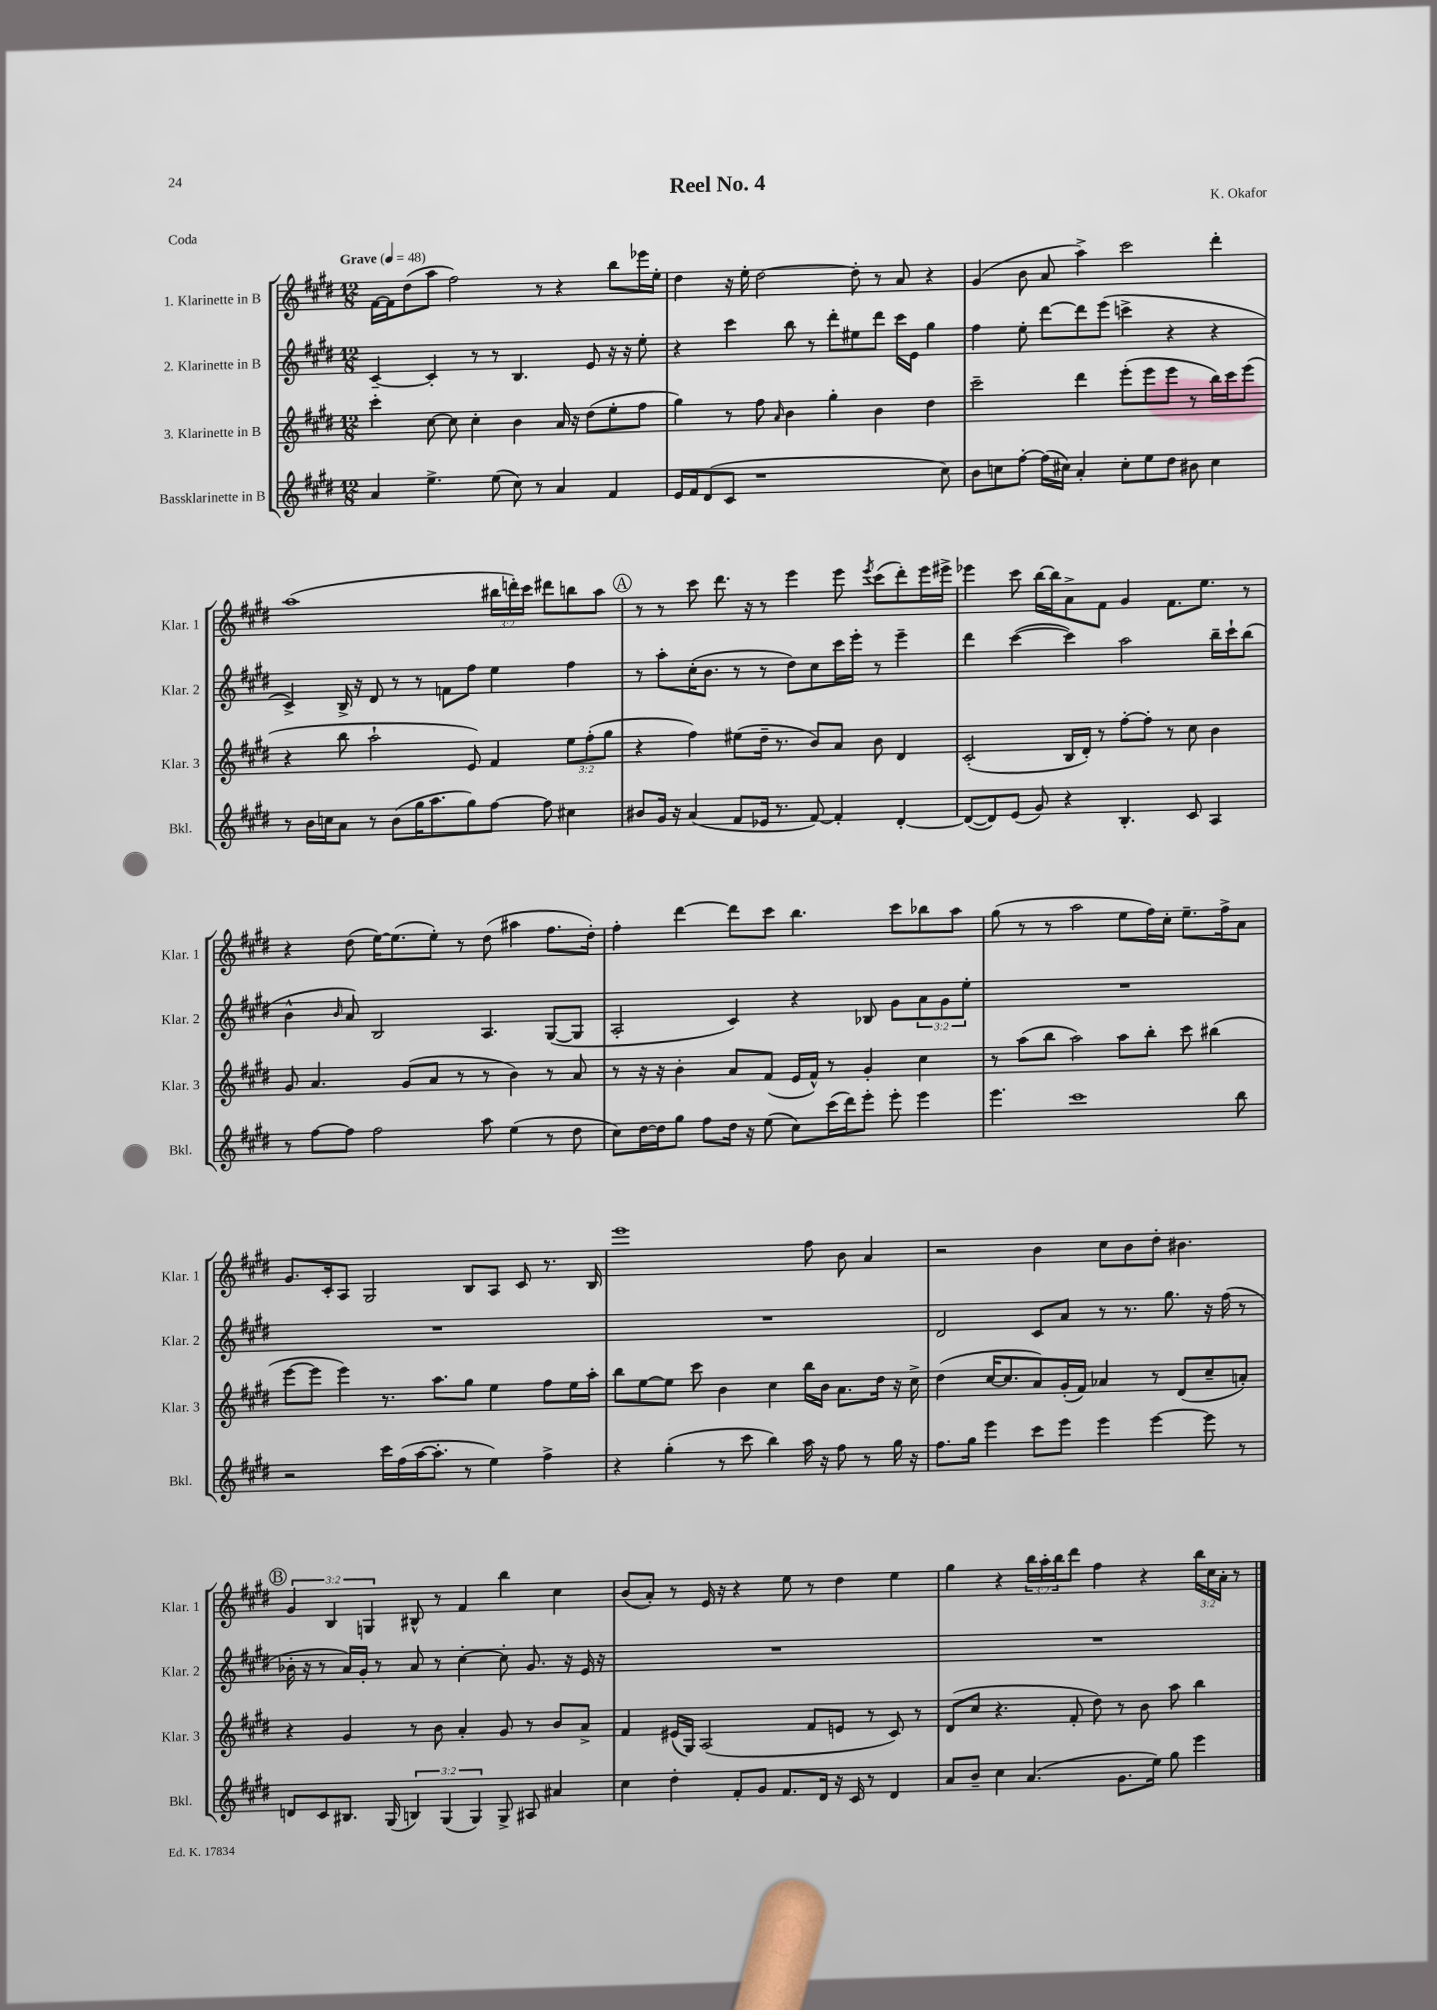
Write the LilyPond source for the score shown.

\header { title = "Reel No. 4" composer = "K. Okafor" piece = "Coda" }
<<
\new StaffGroup <<
\new Staff = "s0" \with { instrumentName = "1. Klarinette in B" shortInstrumentName = "Klar. 1" } {
    \clef treble \key e \major \numericTimeSignature \time 12/8 \override Staff.TupletNumber.text = #tuplet-number::calc-fraction-text \tempo "Grave" 4 = 48
    fis'16~ fis'16 dis''8( a''8 fis''2) r8 r4 b''8 ees'''16 e''16-. |
    dis''4 r16 e''16-. dis''2~ dis''8-. r8 a'8 r4 |
    gis'4( b'8 a'8 a''4->) cis'''2 dis'''4-. |
    a''1( \tuplet 3/2 { bis''16 d'''16-.) cis'''16 } dis'''8 b''8 a''8 |
    \mark \markup { \circle "A" } r8 r8 cis'''8 dis'''8. r16 r8 e'''4 e'''8 \acciaccatura { e'''8 } cis'''8( dis'''8-.) e'''16 eis'''16-> |
    ees'''4 cis'''8 b''16~ b''16 a'8-> fis'8 gis'4 fis'8. e''8. r8 |
    r4 dis''8( e''16~) e''8.( e''8-.) r8 dis''8( ais''4 fis''8. dis''16-.) |
    fis''4-. dis'''4~ dis'''8 cis'''8 b''4. cis'''8 bes''8 a''8 |
    gis''8( r8 r8 a''2 e''8 fis''16) cis''16-. e''8.-- fis''16-> a'8 |
    gis'8. cis'16-. a8 gis2 b8 a8 cis'8 r8. b16 |
    e'''1 fis''8 b'8 a'4 |
    r2 b'4 cis''8 b'8 dis''8-. bis'4. |
    \mark \markup { \circle "B" } \tuplet 3/2 { gis'4 b4 g4 } bis8-^ r8 fis'4 b''4 cis''4 |
    b'8( a'8-.) r8 e'16 r16 r4 e''8 r8 dis''4 e''4 |
    gis''4 r4 \tuplet 3/2 { b''16 a''16-. b''16 } dis'''8 fis''4 r4 \tuplet 3/2 { b''16 cis''16 a'16-. } r8 \bar "|." |
}
\new Staff = "s1" \with { instrumentName = "2. Klarinette in B" shortInstrumentName = "Klar. 2" } {
    \clef treble \key e \major \numericTimeSignature \time 12/8 \override Staff.TupletNumber.text = #tuplet-number::calc-fraction-text
    cis'4~-- cis'4-. r8 r8 b4. e'8 r16 r16 e''8-. |
    r4 cis'''4 b''8 r8 dis'''8-. eis''8 dis'''8 cis'''16 e'16 gis''4 |
    fis''4 e''8-. dis'''8~ dis'''8 e'''8( c'''4-> r4 r4 |
    cis'4->) b16-> r16 dis'8 r8 r8 f'8 fis''8 e''4 fis''4 |
    \mark \markup { \circle "A" } r8 a''8-. cis''16-.( b'8. r8 r8 dis''8) cis''8 cis'''16 e'''16-. r8 e'''4-- |
    dis'''4 cis'''4~( cis'''4) a''2 b''16-- cis'''16-! b''8( |
    b'4-^ \grace { b'16 } a'8) b2 a4. gis8~( gis8 |
    a2-. cis'4) r4 bes8 gis'8 \tuplet 3/2 { a'8 gis'8 e''8-. } |
    R1. |
    R1. |
    R1. |
    dis'2 cis'8 a'8 r8 r8. gis''8. r16 fis''16( r8 |
    \mark \markup { \circle "B" } bes'16-. r16 r8 a'16) gis'16-. r8 a'8 r8 cis''4~-. cis''8-. gis'8. r16 e'16 r16 |
    R1. |
    R1. \bar "|." |
}
\new Staff = "s2" \with { instrumentName = "3. Klarinette in B" shortInstrumentName = "Klar. 3" } {
    \clef treble \key e \major \numericTimeSignature \time 12/8 \override Staff.TupletNumber.text = #tuplet-number::calc-fraction-text
    cis'''4-. cis''8~ cis''8 cis''4-. b'4 a'16 r16 dis''8( e''8-. fis''8 |
    gis''4) r8 fis''8 \grace { a'16 } b'4 gis''4-. b'4 dis''4 |
    cis'''2-- dis'''4 e'''8-.( e'''8 e'''8 r8 b''16) cis'''16 e'''8( |
    r4 b''8 a''2-! e'8) fis'4 \tuplet 3/2 { e''8 fis''8-.( gis''8 } |
    \mark \markup { \circle "A" } r4 fis''4) eis''8( dis''16-- r8. b'8) a'8 b'8 dis'4 |
    cis'2-.( b16 dis'16-.) r8 fis''8~-. fis''8-. r8 cis''8 b'4 |
    gis'8 a'4. gis'8( a'8 r8 r8 b'4) r8 a'8 |
    r8 r16 r16 b'4-. a'8 fis'8( e'16 fis'16-^) r8 gis'4-. cis''4 |
    r8 a''8( b''8 a''2) a''8 b''8-. cis'''8 bis''4( |
    e'''8~ e'''8 e'''4) r8. a''8. gis''8 e''4 fis''8 e''16 a''16-. |
    b''8 e''8~ e''8 cis'''8 b'4 cis''4 b''16 b'16 a'8. dis''16 r16 cis''16-> |
    dis''4( cis''16~ cis''8. a'8) gis'16-.( fis'16) aes'4 r8 dis'8( cis''8-- a'8-.) |
    \mark \markup { \circle "B" } r4 gis'4 r8 b'8 a'4-. gis'8 r8 b'8 a'8-> |
    fis'4 eis'16( gis16) a2( fis'8 e'8 r8 cis'8) r8 |
    dis'8( cis''8 r4. fis'8-. dis''8) r8 b'8 a''8 b''4 \bar "|." |
}
\new Staff = "s3" \with { instrumentName = "Bassklarinette in B" shortInstrumentName = "Bkl." } {
    \clef treble \key e \major \numericTimeSignature \time 12/8 \override Staff.TupletNumber.text = #tuplet-number::calc-fraction-text
    a'4 e''4.-> e''8( cis''8) r8 a'4 fis'4 |
    e'16 fis'16 dis'8( cis'8 r1 cis''8) |
    b'8 c''8 fis''8~-. fis''16( cis''16) a'4-. cis''8-. e''8 dis''8 bis'8 cis''4 |
    r8 b'16 c''16 a'8 r8 b'8( gis''16 a''8. gis''8) fis''8~ fis''8 cis''4 |
    \mark \markup { \circle "A" } bis'8 gis'16 r16 a'4( fis'8 ees'16 r8. fis'8~) fis'4-. dis'4~-. |
    dis'8~( dis'8) e'8( gis'8) r4 b4.-. cis'8 a4 |
    r8 fis''8~ fis''8 fis''2 a''8 e''4( r8 dis''8 |
    cis''8) dis''16~ dis''16 gis''8 fis''8 dis''16 r16 e''8( cis''8) cis'''16( dis'''16) e'''8-. e'''8-. e'''4 |
    e'''4. cis'''1 b''8 |
    r2 cis'''16 fis''16( a''16~ a''8.-. r8 e''4) fis''4-> |
    r4 gis''4-.( r8 cis'''8 b''4) a''16 r16 fis''8 r8 gis''16 r16 |
    fis''8. gis''16 e'''4 cis'''8 e'''8 e'''4 e'''4~ e'''8 r8 |
    \mark \markup { \circle "B" } d'8 cis'8 bis8. gis16( \tuplet 3/2 { b4) gis4( gis4) } gis8-> ais8 ais'4 |
    cis''4 dis''4-. fis'8-. gis'8 fis'8. dis'16 r16 cis'16 r8 dis'4 |
    a'8 b'8-- cis''4 a'4.( gis'8. e''16) gis''8 e'''4 \bar "|." |
}
>>
>>
\layout { \context { \Score \remove "Bar_number_engraver" } }
